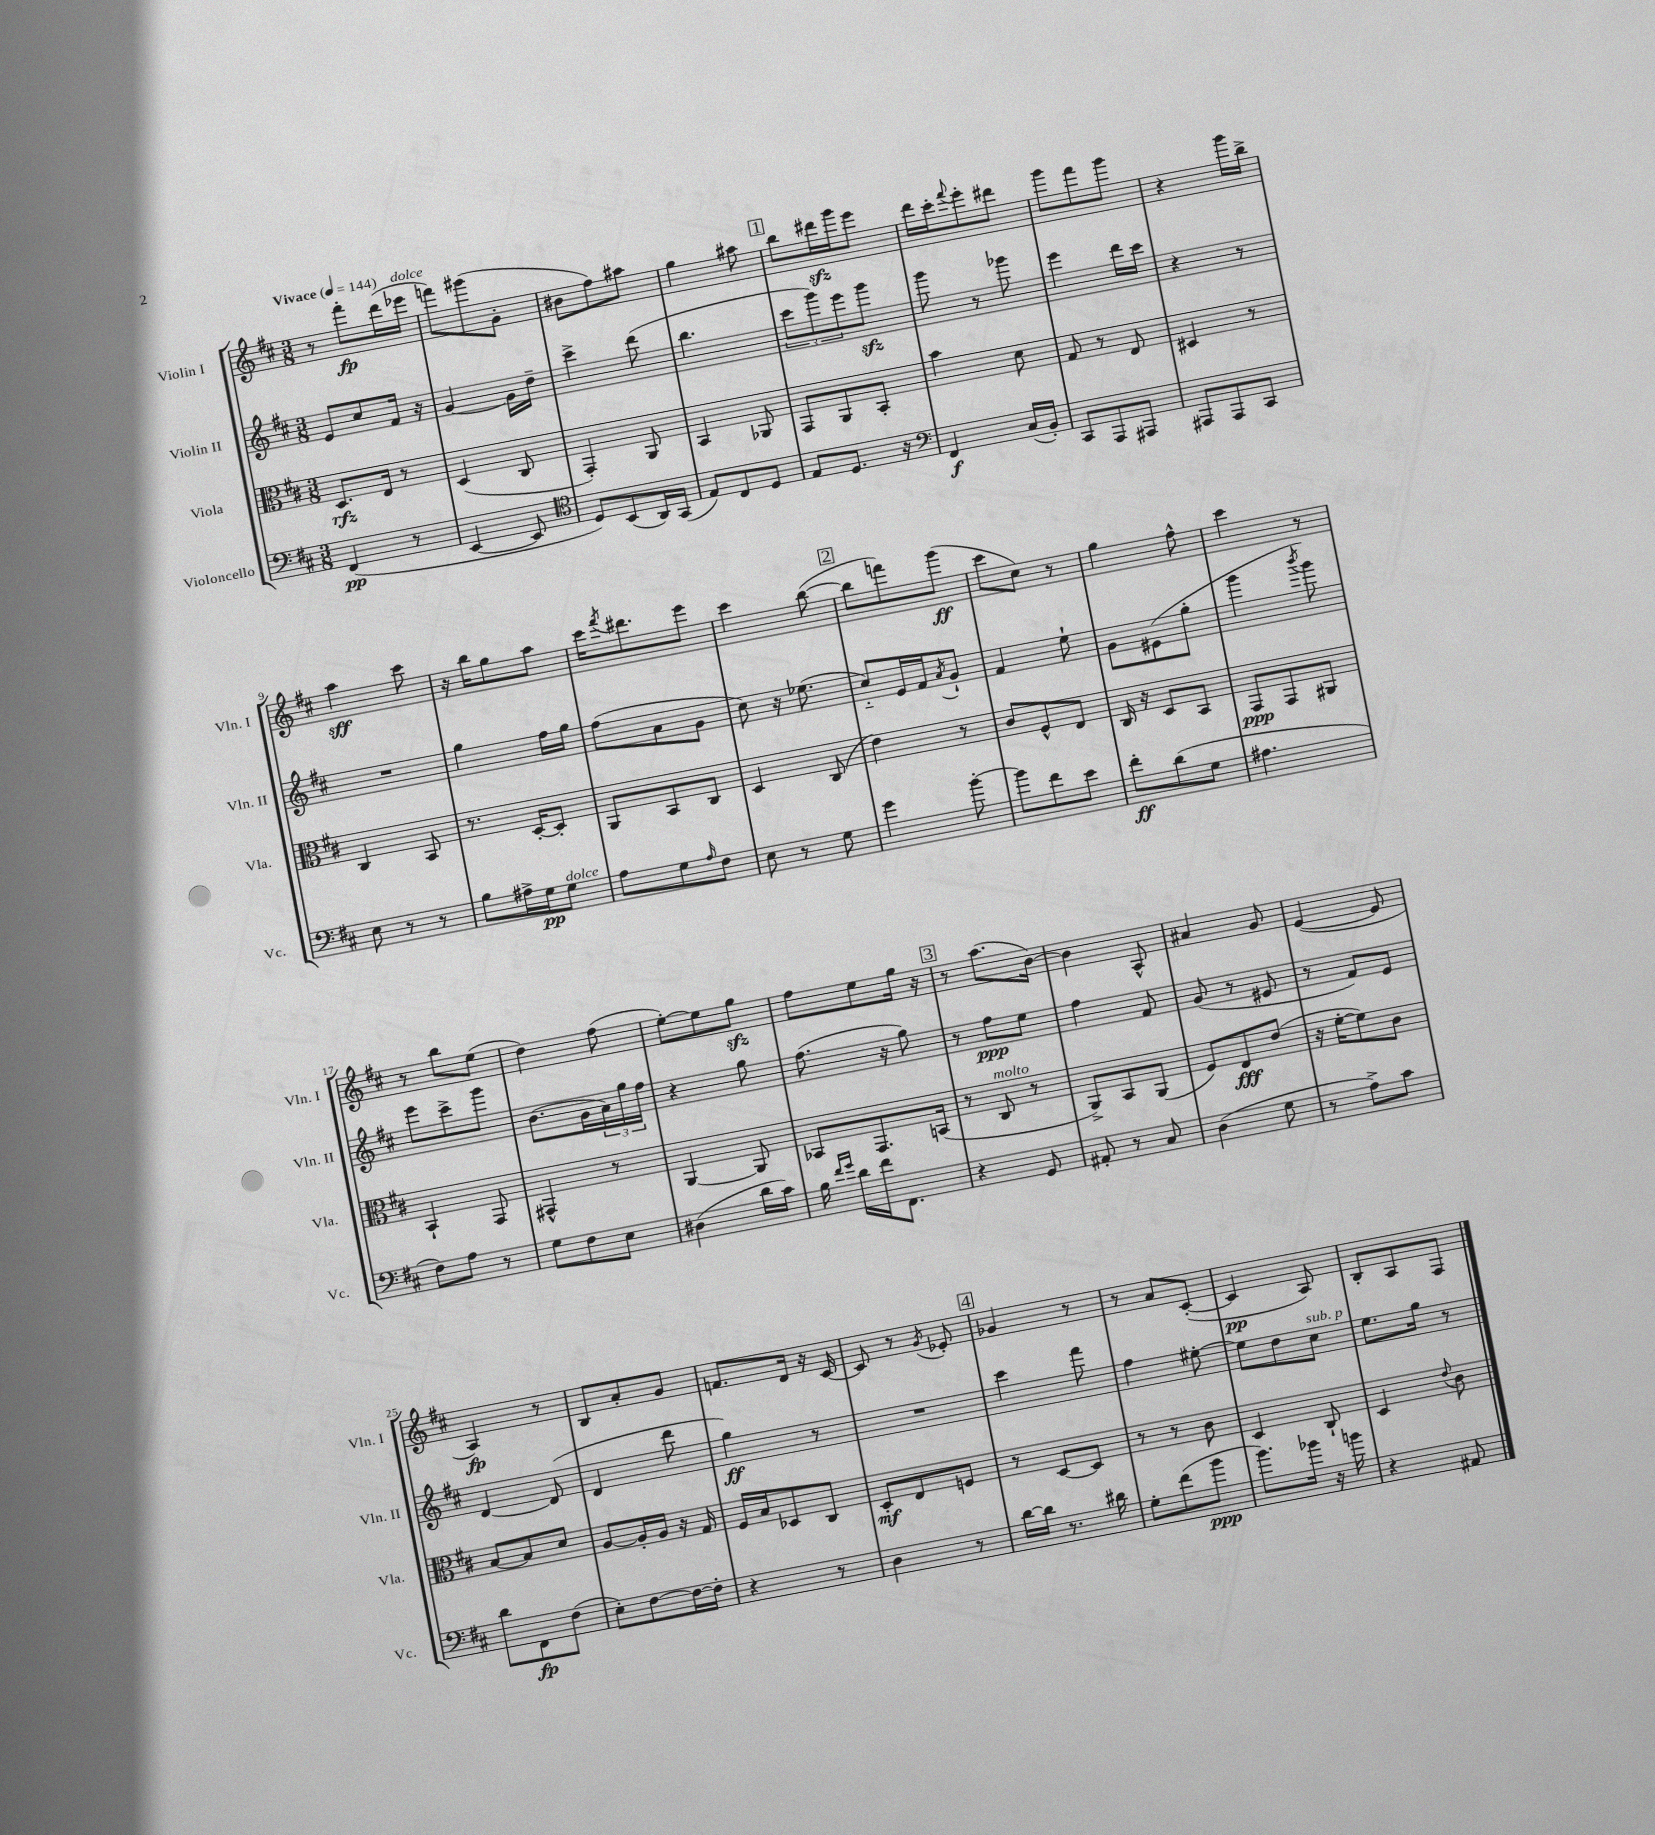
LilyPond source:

<<
\new StaffGroup <<
\new Staff = "s0" \with { instrumentName = "Violin I" shortInstrumentName = "Vln. I" } {
    \clef treble \key d \major \numericTimeSignature \time 3/8 \tempo "Vivace" 4 = 144
    r8 fis'''8-.\fp d'''16( ees'''16^\markup { \italic "dolce" } |
    f'''8) gis'''8( g'8-. |
    bis'8 fis''8) ais''8 |
    g''4 ais''8 |
    \mark \markup { \box "1" } b''8 dis'''16\sfz g'''16 e'''8 |
    d'''16 cis'''16-. \appoggiatura { fis'''8 } e'''8-. dis'''8 |
    g'''8 fis'''8 g'''8 |
    r4 g'''16 b''16-> |
    a''4\sff cis'''8 |
    r16 b''16 g''8 a''8 |
    cis'''16 \acciaccatura { fis'''8 } dis'''8. e'''8 |
    cis'''4 b''8~( |
    \mark \markup { \box "2" } b''8 f'''8) g'''8\ff( |
    cis'''8 cis''8) r8 |
    g''4 fis''8-^ |
    cis'''4 r8 |
    r8 b''8 e''8( |
    d''4) fis''8( |
    e''8~-.) e''8 g''8\sfz |
    fis''8 e''8 g''16 r16 |
    \mark \markup { \box "3" } r8 a''8.( b'16~) |
    b'4 a8-^ |
    ais'4 g'8 |
    e'4~( e'8 |
    a4\fp) r8 |
    b8 a'8-. g'8 |
    f'8. d'16 r16 cis'16~ |
    cis'8 r8 \acciaccatura { g'8 } ees'8-. |
    \mark \markup { \box "4" } ges'4 r8 |
    r8 a'8 cis'8~-.( |
    cis'4\pp a8) |
    b8-. a8 fis8 \bar "|." |
}
\new Staff = "s1" \with { instrumentName = "Violin II" shortInstrumentName = "Vln. II" } {
    \clef treble \key d \major \numericTimeSignature \time 3/8
    e'8 cis''8 fis'16 r16 |
    g'4~ g'16 d''16-- |
    cis'''4-> d'''8( |
    b''4. |
    \mark \markup { \box "1" } \tuplet 3/2 { cis'''8 g'''8) e'''8 } g'''8\sfz |
    g'''8 r8 ges'''8 |
    e'''4 d'''16 cis'''16 |
    r4 r8 |
    R4. |
    g''4 fis''16 g''16 |
    fis''8( a'8 g'8 |
    cis''8) r16 ees''8.( |
    \mark \markup { \box "2" } cis''8-_) e'16 fis'16 \acciaccatura { a'8 } g'8-! |
    fis'4 e''8-! |
    g'8 eis'8( g''8-. |
    g'''4 \acciaccatura { b'''8 } g'''8) |
    e'''8 cis'''8-> g'''8 |
    b'8.( g'16 \tuplet 3/2 { a'16) g''16 fis''16 } |
    r4 g''8 |
    fis''8.( r16 g''8) |
    \mark \markup { \box "3" } r8 fis''8\ppp e''8 |
    fis''4 fis'8 |
    g'8( r8 eis'8 |
    r8 fis'8) e'8 |
    d'4~ d'8( |
    d'4 d'''8 |
    g''4\ff) r8 |
    R4. |
    \mark \markup { \box "4" } cis'''4 fis'''8 |
    fis''4 eis''8~-. |
    eis''8 d''8 cis''8^\markup { \italic "sub. p" } |
    e''8. g''16 r8 \bar "|." |
}
\new Staff = "s2" \with { instrumentName = "Viola" shortInstrumentName = "Vla." } {
    \clef alto \key d \major \numericTimeSignature \time 3/8
    d8.\rfz e16 r8 |
    d4( cis8 |
    g,4-.) a,8 |
    b,4 aes,8 |
    \mark \markup { \box "1" } g,8 a,8 b,8-. |
    b'4 d'8 |
    g8 r8 e8 |
    dis4 r8 |
    cis4 b,8 |
    r8. d16~-. d8-. |
    a,8 b,8 cis8 |
    d4 cis8( |
    \mark \markup { \box "2" } e'4) r8 |
    cis'8 fis8-^ e8 |
    cis16 r16 d8 b,8 |
    g,8\ppp g,8 ais,8 |
    b,4-! g,8 |
    gis,4-^ r8 |
    a,4~ a,8 |
    bes,8 g,8. b,16( |
    \mark \markup { \box "3" } r8 cis8^\markup { \italic "molto" } r8 |
    a,8->) b,8 a,8( |
    fis8) e8\fff e'8( |
    r16 fis'16~-. fis'8) cis'8 |
    b8~ b8 d'8 |
    a8~ a16-. a16 r16 g16 |
    fis16 b16 des8 cis8 |
    d8-.\mf e8 f8 |
    \mark \markup { \box "4" } r8 d8~ d8 |
    r8 r8 cis'8 |
    d4 cis8-! |
    d4 \appoggiatura { e'8 } cis'8 \bar "|." |
}
\new Staff = "s3" \with { instrumentName = "Violoncello" shortInstrumentName = "Vc." } {
    \clef bass \key d \major \numericTimeSignature \time 3/8
    fis,4\pp( r8 |
    e,4~ e,8 |
    \clef tenor d8) b,8( a,16) g,16( |
    e8) cis8 d8 |
    \mark \markup { \box "1" } e8 d8. r16 |
    \clef bass fis,4\f cis16( b,16-.) |
    cis,8 a,,8 ais,,8 |
    ais,,8 ais,,8 cis,8 |
    e8 r8 r8 |
    b8 ais16-> g16\pp g8^\markup { \italic "dolce" } |
    a8 g8 \grace { a16 } fis8 |
    e8 r8 g8 |
    \mark \markup { \box "2" } g'4 b'8~-. |
    b'8 fis'8 e'8 |
    fis'8-.\ff d'8( g8 |
    ais4. |
    fis8) a8 r8 |
    g8 fis8 e8 |
    dis4( d'16 cis'16) |
    b16 \grace { fis'16 g'16 } d'16 fis'16 fis,8. |
    \mark \markup { \box "3" } r4 g,8 |
    ais,8-. r8 cis8 |
    d4( g8 |
    r8 a8->) cis'8 |
    d'8 fis,8\fp fis8( |
    e8-.) fis8~ fis16~ fis16-. |
    r4 r8 |
    d4 r8 |
    \mark \markup { \box "4" } d'16~ d'16 r8. dis'16 |
    g8-. fis'8( b'8\ppp |
    b'8.) bes'16 r16 b'16 |
    r4 ais,8 \bar "|." |
}
>>
>>
